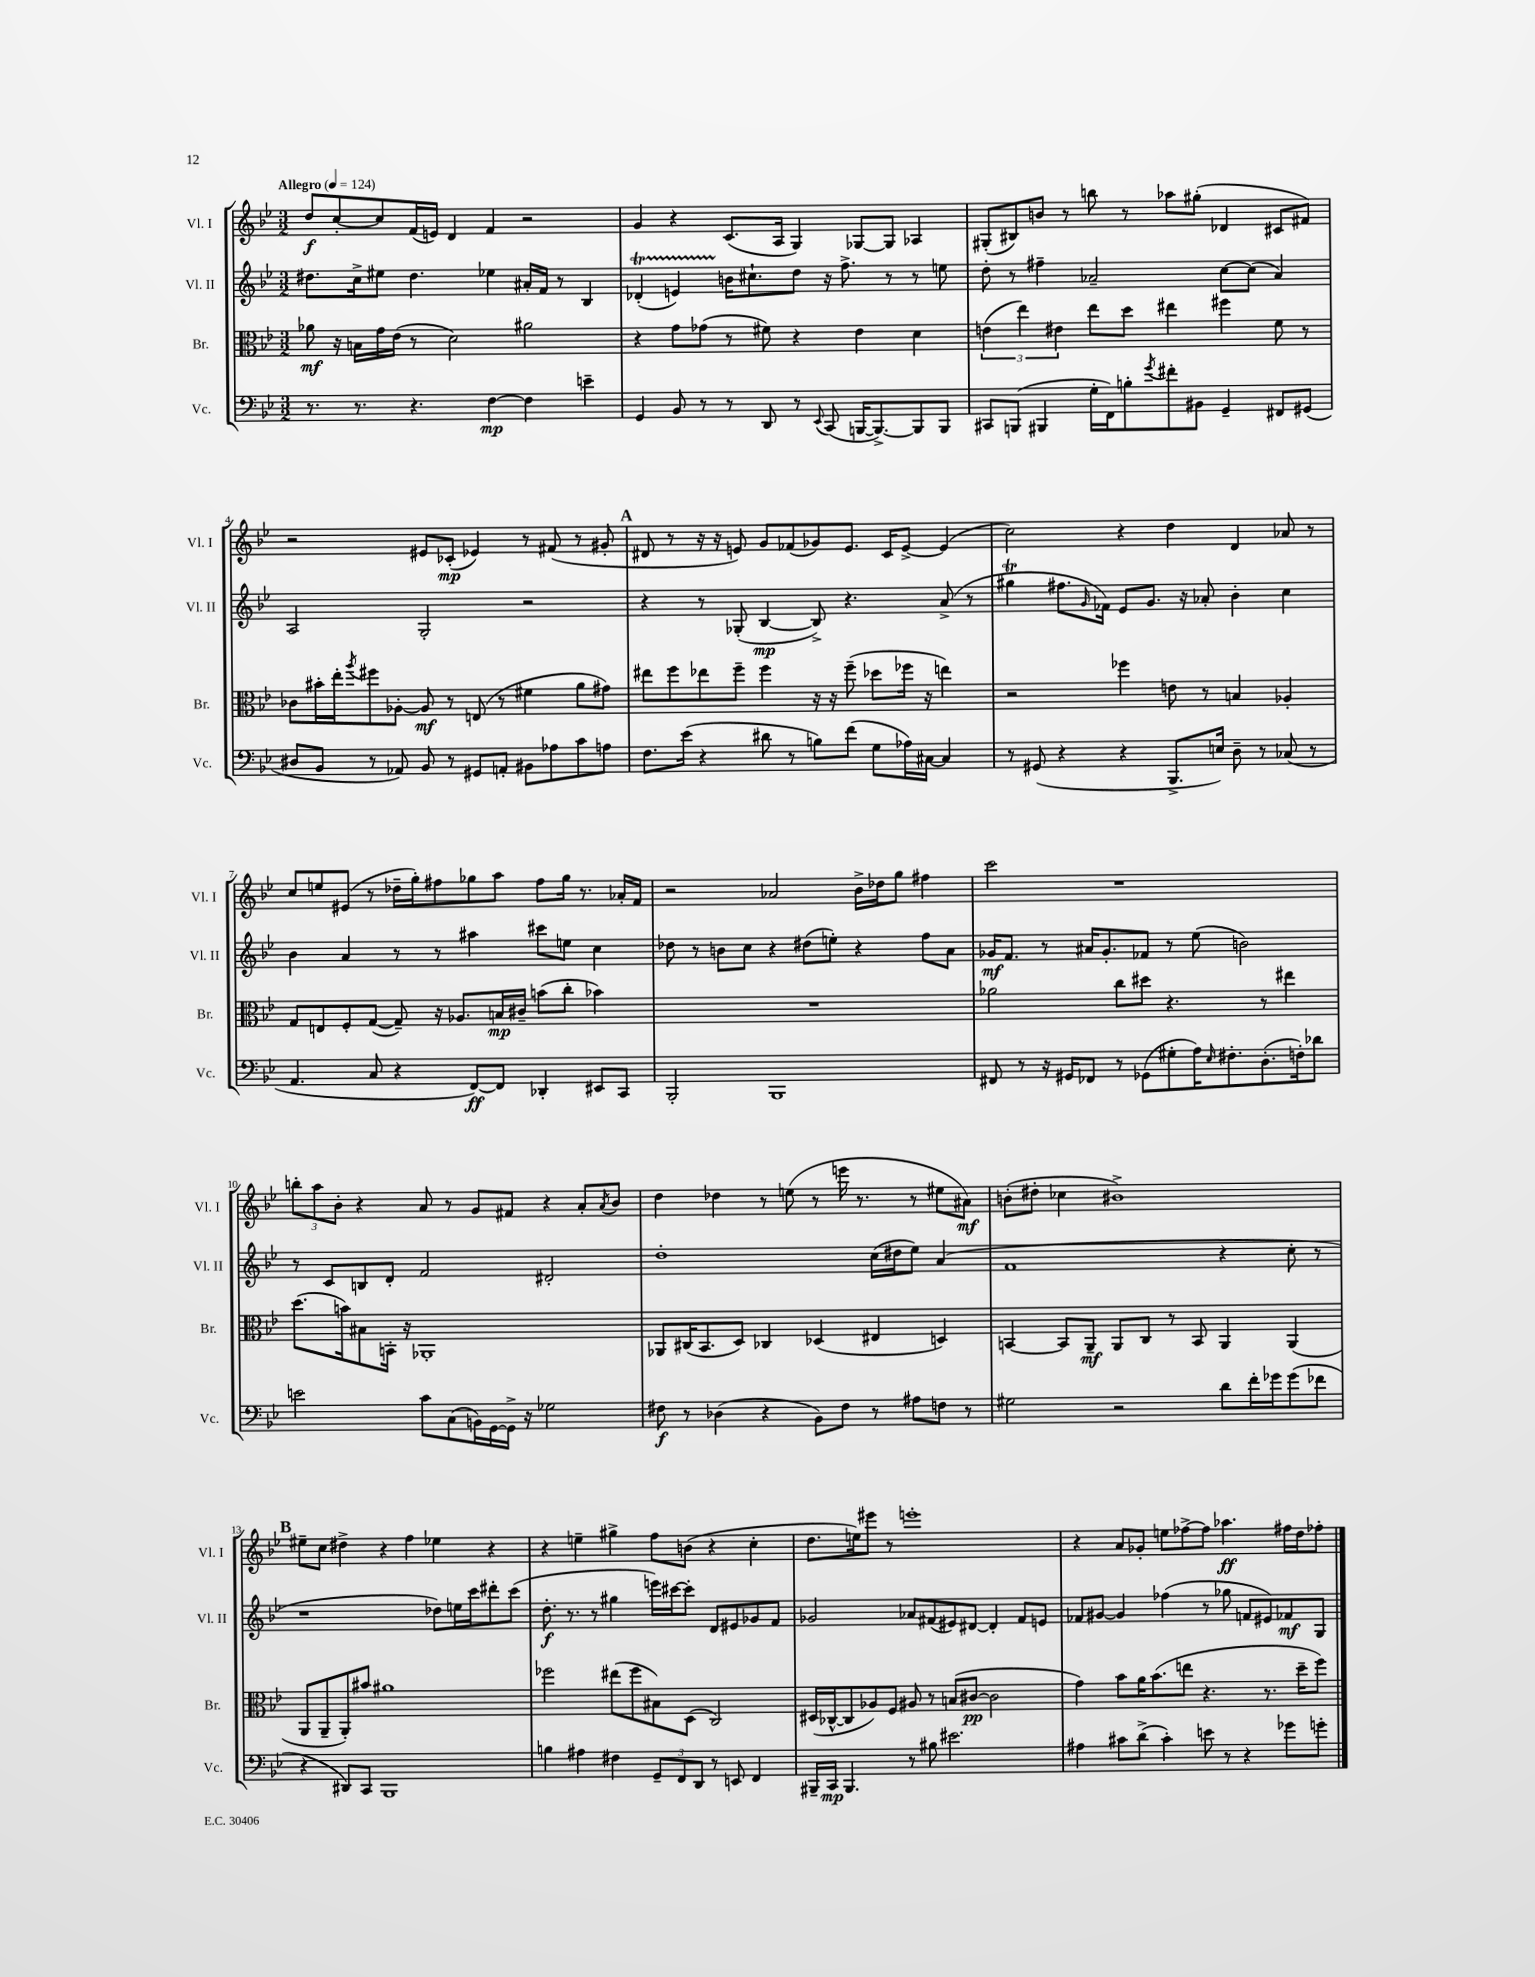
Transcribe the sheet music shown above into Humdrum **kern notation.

**kern	**kern	**kern	**kern
*staff4	*staff3	*staff2	*staff1
*clefF4	*clefC3	*clefG2	*clefG2
*k[b-e-]	*k[b-e-]	*k[b-e-]	*k[b-e-]
*M3/2	*M3/2	*M3/2	*M3/2
*MM124	*MM124	*MM124	*MM124
8.r	8a-\	8.dd#\L	8dd/L
.	16r	.	[8cc'/
8.r	16B\LL	16cc^\k	.
.	16g\	8ee#\J	8cc/]
.	(16e-\JJ	.	.
4.r	8r	4.dd#\	(16f/L
.	.	.	16e/JJ)
.	2d\)	.	4d/
[4F\	.	4ee-\	4f/
4F\]	2a#\	16a#'/LL	2r
.	.	16f/JJ	.
.	.	8r	.
4e~\	.	4B-/	.
=	=	=	=
4GG/	4r	(4d-'/	4g/
8BB-/	8g\L	4e/)	4r
8r	(8g-\J	.	.
8r	8r	16b\LK	(8.c/L
.	.	8.cc#`\	.
8DD/	8f#\)	.	.
.	.	.	16A/Jk
8r	4r	8dd\J	4G/)
8qqEE-/	.	.	.
(8CC/	.	16r	.
.	.	8.ff^\	.
[16BBB/LK	4e-\	.	[8G-/L
8.BBB^/_)	.	.	.
.	.	8r	8G-/]J
8BBB/]	4d\	8r	4A-/
8BBB/J	.	8ee\	.
=	=	=	=
8CC#/L	(6e\	8dd'\	(8G#'/L
(8BBB/J	.	8r	8B#/)
.	6ee-\)	.	.
4BBB#/	.	4ff#~\	8b/J
.	6e#\	.	.
.	.	.	8r
16G'\LL	8ee-\L	2a-~/	8bb\
16FF\J)	.	.	.
8B'\	8dd\J	.	8r
8qg/	.	.	.
8f#'\	4ee#\	.	8aa-\L
8BB#\J	.	.	(8gg#'\J
4GG~/	4ff#\	[8cc\L	4d-/
.	.	(8cc\]J	.
8FF#/L	8f\	4a-/)	8c#/L
(8GG#/J	8r	.	8f#/J)
=	=	=	=
8D#/L	8c-\L	2A/	2r
8BB-/J	16b#'\L	.	.
.	16ee-'\J	.	.
.	8qaa/	.	.
8r	8ff#\	.	.
8AA-/)	[8A-'\J	.	.
8BB-/	8A-/]	2G'/	8e#/L
8r	8r	.	(8c-'/J
8GG#/L	(8E/	.	4e-/)
8AA'/J	8r	.	.
8BB#\L	4f#\	2r	8r
8A-\	.	.	(8f#/
8c\	8a\L	.	8r
8A\J	8g#\J)	.	8g#'/
=	=	=	=
8.F\L	8ee#\L	4r	8d#/
.	8ff\	.	8r
(16e-\Jk	.	.	.
4r	8ee-\	8r	16r
.	.	.	16r
.	8ff~\J	(8G-'/	8e/)
8d#\	4ff\	[4B-/	8g/L
8r	.	.	(8f-/
8B\L)	16r	8B-^/])	8g-/)
.	16r	.	.
(8f\J	(8ff~\	4.r	8.e/J
8G\L	8dd-\L	.	.
.	.	.	16c/LK
16A-\L)	16ff-\Jk	.	[8e^/J
[16C#\JJ	16r	.	.
4C#/]	4ee\)	(8a^/	(4e/]
.	.	8r	.
=	=	=	=
8r	2r	4gg#\	2cc\)
(8GG#/	.	.	.
4r	.	8.ff#\L	.
.	.	16qqg/	.
.	.	16f-\Jk)	.
4r	4ff-\	8e-/L	4r
.	.	8.g/J	.
8.BBB-^/L	8e\	.	4dd\
.	.	16r	.
.	8r	8a-'/	.
16E/Jk)	.	.	.
8D~\	4B/	4b-'\	4d/
8r	.	.	.
(8C-/	4A-'/	4cc\	8a-/
8r	.	.	8r
=	=	=	=
4.AA/	8G/L	4b-\	8cc/L
.	8E/	.	8ee/
.	8F'/	4a/	(8e#/J
8C/	([8G/J	.	8r
4r	8G~/])	8r	16dd-~\LL
.	.	.	16gg'\J)
.	16r	8r	8ff#\
.	8.A-/L	.	.
[8FF/L)	.	4aa#\	8gg-\
8FF/]J	16B/L	.	8aa\J
.	16c#~/JJ	.	.
4DD-'/	(8b\L	8ccc#\L	8ff#\L
.	8cc'\J	8ee\J	16gg-\Jk
.	.	.	8.r
8EE#/L	4b-\)	4cc\	.
8CC/J	.	.	16a-'/LL
.	.	.	16f/JJ
=	=	=	=
2BBB-'/	1.r	8dd-\	2r
.	.	8r	.
.	.	8b\L	.
.	.	8cc\J	.
1BBB-	.	4r	2a-/
.	.	(8dd#\L	.
.	.	8ee'\J)	.
.	.	4r	16b-^\LL
.	.	.	16dd-\J
.	.	.	8gg\J
.	.	8ff\L	4ff#\
.	.	8a\J	.
=	=	=	=
8FF#/	2a-\	16g-/LK	2ccc\
.	.	8.f/J	.
8r	.	.	.
16r	.	8r	.
16GG#/LK	.	.	.
8FF-/J	.	16a#/LK	.
.	.	8.g-'/	.
8r	8cc\L	.	1r
(8GG-\L	8dd#\J	8f-/J	.
8G#'\	4.r	8r	.
16A\K)	.	(8ee-\	.
16qqE-/	.	.	.
8.F#'\	.	.	.
.	.	2b\)	.
(8.D'\	8r	.	.
.	4ee#\	.	.
16F'\k)	.	.	.
8d-\J	.	.	.
=	=	=	=
2e\	(8.dd\L	8r	12bb'\L
.	.	.	12aa\
.	.	8c/L	.
.	.	.	12b-'\J
.	16b\k)	.	.
.	8B#\	8B/	4r
.	16BB'\Jk	8d'/J	.
.	16r	.	.
8c\L	1AA-'	2f/	8a/
(8C\	.	.	8r
16BB\L)	.	.	8g/L
[16GG\	.	.	.
16GG^\]JJ	.	.	8f#/J
16r	.	.	.
2G-\	.	2d#'/	4r
.	.	.	8a'/L
.	.	.	8qa/
.	.	.	8b-/J
=	=	=	=
8F#\	8AA-/L	1dd'	4dd\
8r	(16C#/K	.	.
.	8.BB-/	.	.
(4D-\	.	.	4dd-\
.	8D/J)	.	.
4r	4C-/	.	8r
.	.	.	(8ee\
8BB-\L)	(4D-/	.	8r
8F#\J	.	.	16eee\
.	.	.	8.r
8r	4E#/	(16cc\LL	.
.	.	16dd#\J	.
8A#\L	.	8ee-\J)	8r
8F\J	4D/)	(4a/	8ee#\L
8r	.	.	8a#\J)
=	=	=	=
2G#\	[4BB/	1f	(8b'\L
.	.	.	8dd#'\J
.	8BB/]L	.	4cc-\
.	8AA~/J	.	.
2r	8AA/L	.	1b#^)
.	8C/J	.	.
.	8r	.	.
.	8BB/	.	.
8d\L	4AA/	4r	.
16f'\L	.	.	.
16g-\J	.	.	.
(8g-\	(4AA/	8cc'\	.
8f-\J	.	8r	.
=	=	=	=
4r	8AA/L	1r	8ee#~\L
.	8AA~/	.	8cc\J
8DD#/L)	8AA'/)	.	4dd#^\
8CC/J	8b#/J	.	.
1BBB-	1a#	.	4r
.	.	.	4ff\
.	.	8dd-\L)	4ee-\
.	.	16ee\L	.
.	.	16ccc\J	.
.	.	8ddd#'\	4r
.	.	(8ccc\J	.
=	=	=	=
4B\	2ff-\	8.dd'\	4r
.	.	8.r	.
4A#\	.	.	4ee~\
.	.	8r	.
4F#\	(8ee#\L	4gg#\	4gg#^\
.	8ff-\	.	.
12GG~/L	8B#\)	16eee\LL)	8ff\L
.	.	[16ccc#\J	.
12FF/	.	.	.
.	(8D\J	8ccc#'\]J	(8b\J
12DD/J	.	.	.
8r	2C/)	8d/L	4r
8EE/	.	8e#/	.
4FF/	.	8g-/	4cc'\
.	.	8f/J	.
=	=	=	=
16BBB#~/LL	(16D#/LL	2g-/	8.dd\L
16CC/JJ	[16C-^^/J	.	.
4.BBB#/	8C-/]	.	.
.	.	.	16ee\k)
.	8A-/)	.	8eee#\J
.	8F/J	.	8r
8r	8A#/	8a-/L	1eee'
8B#\	8r	(8f#/	.
2.e#\	(8B/L	8e#/)	.
.	[8c#/J	[8d#/J	.
.	2c#\]	4d#'/]	.
.	.	8f#/L	.
.	.	8e/J	.
=	=	=	=
4A#\	4g\)	8f-/L	4r
.	.	[8g#/J	.
8c#\L	8b-\L	4g#/]	8a/L
(8d^\J	16a\K	.	8g-'/J
.	(8.b-\	.	.
4c#'\)	.	(4ff-\	8ee\L
.	8ee\J	.	[8ff-^\
8e\	4.r	8r	8ff-\]J
8r	.	8gg-\	4.aa-\
4r	.	8f/L	.
.	8.r	8e#/)	.
8g-\L	.	8f-/	16ff#\LL
.	16dd~\LK	.	16dd\J
8g'\J	8ff\J)	8G/J	8ff-'\J
==	==	==	==
*-	*-	*-	*-
